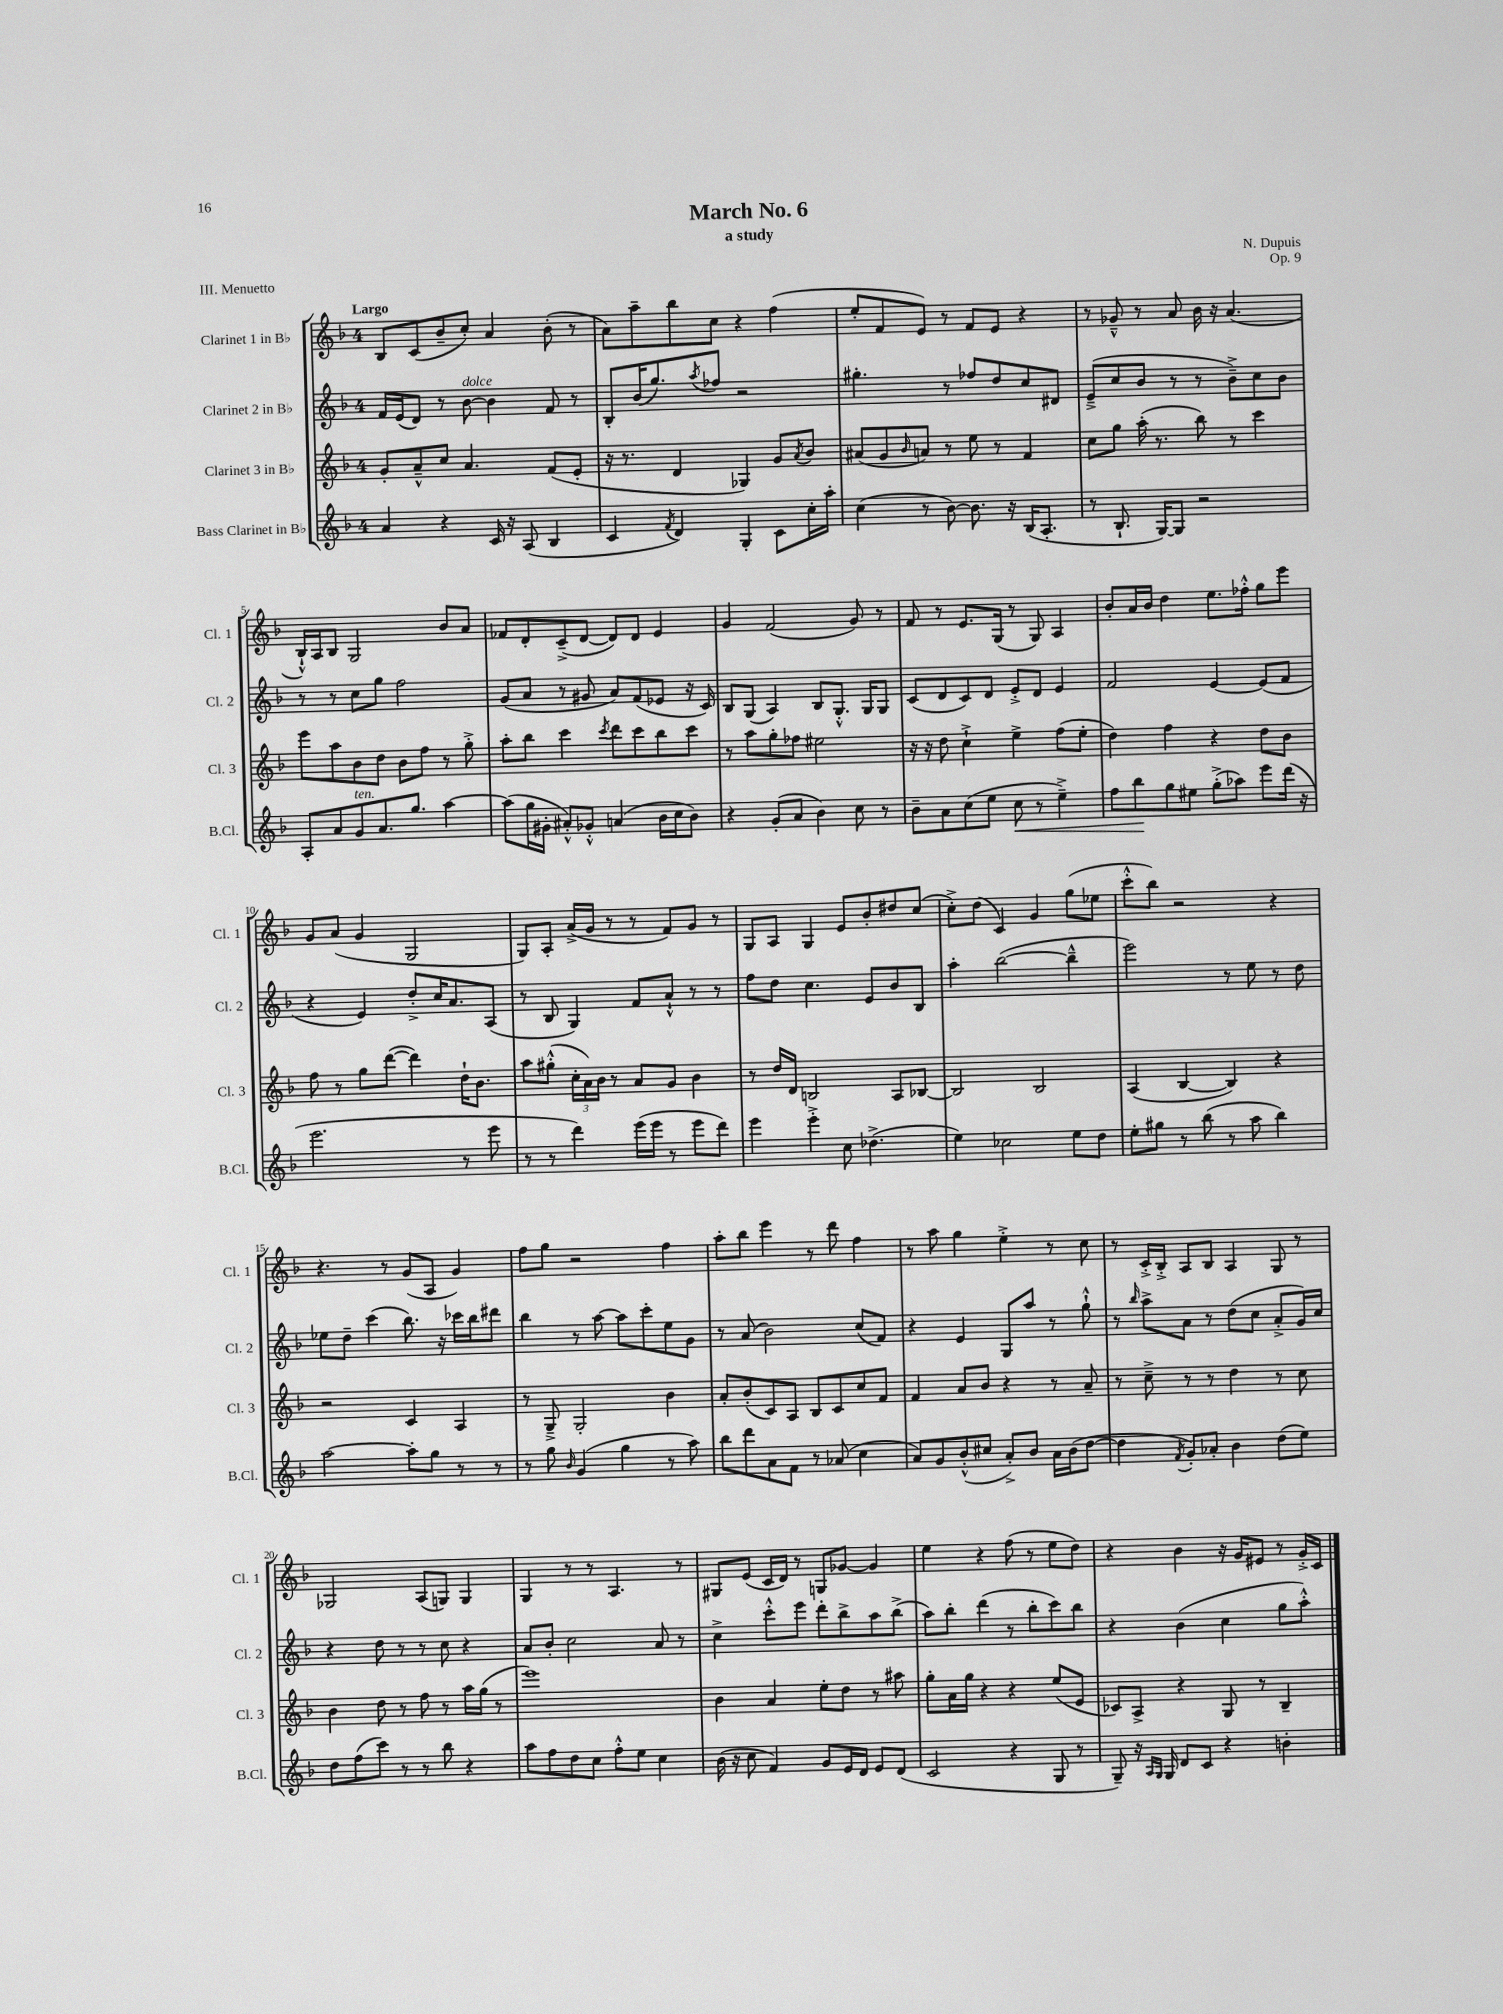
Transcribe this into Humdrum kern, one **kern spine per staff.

**kern	**kern	**kern	**kern
*staff4	*staff3	*staff2	*staff1
*clefG2	*clefG2	*clefG2	*clefG2
*k[b-]	*k[b-]	*k[b-]	*k[b-]
*M4/4	*M4/4	*M4/4	*M4/4
4a	8g'	16f	8B-
.	.	(16e	.
.	8a~^^	8d)	(8c
4r	8cc	8r	8b-~
.	4.a	[8b-	8cc')
16c	.	4b-]	4a
16r	.	.	.
(8A	.	.	.
4B-	(8f	8f	(8b-'
.	8e'	8r	8r
=	=	=	=
4c	16r	8B-'	8a)
.	8.r	.	.
.	.	(16b-	8aa~
.	.	8.gg)	.
8qf	.	.	.
4d)	4d	.	8bb-
.	.	8qaa	.
.	.	8ff-	8cc
4G'	4G-)	2r	4r
8c	8g	.	(4ff
.	8qa	.	.
16cc'	8b-	.	.
16aa'	.	.	.
=	=	=	=
(4cc	(8a#	4.gg#'	8ee'
.	8g	.	8f
.	16qqb-	.	.
8r	8a)	.	8e)
[8b-)	8r	8r	8r
8.b-]	8ee	8ff-	8f
.	8r	8dd	8e
16r	.	.	.
(16B-	4f	8cc	4r
8.A'	.	.	.
.	.	8d#	.
=	=	=	=
8r	8cc	(8e~^	8r
8.B-`	8gg	8cc	8g-~^^
.	(16aa'	8b-	8r
[16G)	8.r	.	.
8G]	.	8r	8a
2r	8bb-)	8r	16b-
.	.	.	16r
.	8r	8b-~^)	(4.a
.	4ccc	8cc	.
.	.	8b-	.
=	=	=	=
8A'	8eee	8r	16B-`^^)
.	.	.	16A
8a	8aa	8r	8B-
8g	8b-	8cc	2G
8.a	8dd	8gg	.
.	8b-	2ff	.
8.gg	.	.	.
.	8ff	.	.
[4aa	8r	.	8b-
.	8gg'^	.	8a
=	=	=	=
(8aa]	8aa'	(8g	8f-
16gg	8bb-	8a	8d'
16g#'	.	.	.
8a#'^^)	4ccc	8r	(8c~^
8g-'^^	.	8g#	[8d
.	8qccc	.	.
(4a	8ddd	8a)	8d])
.	8ccc	(8f	8d
16b-	8bb-	8e-	4e
16cc	.	.	.
8b-)	8ccc	16r	.
.	.	16c)	.
=	=	=	=
4r	8r	8B-	4g
.	8aa	(8G	.
(8g'	8gg'	4A)	(2f
8a	8ff-	.	.
4b-)	2ee#	8B-	.
.	.	8.G'^^	.
8cc	.	.	8g)
.	.	16G	.
8r	.	8G	8r
=	=	=	=
8b-~	16r	(8c	8f
.	16r	.	.
8a	8dd	8d	8r
(8cc	4cc`^	8c)	8.e
8ee	.	8d	.
.	.	.	(16G
8cc	4ee^	8e'^	8r
8r	.	8d	8G)
4ee~^)	(8ff	4e	4A
.	8ee'	.	.
=	=	=	=
8ff	4dd)	2f	8b-'
8bb-	.	.	16a
.	.	.	16b-
8gg	4ff	.	4dd
8ee#	.	.	.
(8gg'^	4r	[4e	8.ee
8aa-)	.	.	.
.	.	.	16ff-'^^
8eee	8dd	(8e]	8gg
(16ddd	8b-	8f	8eee
16r	.	.	.
=	=	=	=
2.eee	8ff	4r	8g
.	8r	.	(8a
.	8gg	4e)	4g
.	([8ddd	.	.
.	4ddd])	8dd'^	2G
.	.	16cc	.
.	.	8.a	.
8r	16dd`	.	.
.	8.b-	.	.
8eee	.	(8A	.
=	=	=	=
8r	8aa	8r	8G)
8r	(8gg#'^^	8B-	8A'
4ddd)	24cc'	4G)	(16a^
.	24a)	.	.
.	.	.	16g
.	24b-	.	.
.	8r	.	8r
(16eee	8a	8f	8r
16eee	.	.	.
8r	8g	8a`^^	8f)
8eee	4b-	8r	8g
8ddd)	.	8r	8r
=	=	=	=
4eee	8r	8ff	8G
.	16dd	8dd	8A
.	16d	.	.
4eee'^	2B	4.cc	4G
8cc	.	.	8e
(4.dd-^	.	8e	8b-'
.	8A	8b-	8dd#
.	[8B-	8B-	(8cc
=	=	=	=
4ee)	2B-]	4aa'	8cc'^)
.	.	.	(8dd
2cc-	.	([2bb-	4c)
.	2B-	.	4g
8ee	.	4bb-~^^]	(8gg
8dd	.	.	8ee-
=	=	=	=
8ee'	(4A	2eee)	8ccc'^^
8gg#	.	.	8bb-)
8r	[4B-	.	2r
(8bb-	.	.	.
8r	4B-])	8r	.
8aa	.	8ee	.
4bb-)	4r	8r	4r
.	.	8dd	.
=	=	=	=
[2aa	2r	8ee-	4.r
.	.	8dd~	.
.	.	(4ccc	.
.	.	.	8r
8aa']	4c	8.bb-)	(8g
8gg	.	.	8A
.	.	16r	.
8r	4A	16ccc-	4g)
.	.	16bb-	.
8r	.	8ddd#	.
=	=	=	=
8r	8r	4bb-	8ff
8gg	8G~^	.	8gg
16qqb-	.	.	.
(4g	2G'	8r	2r
.	.	[8aa	.
4gg	.	8aa]	.
.	.	8ccc'	.
8r	4b-	8ee	4ff
8aa)	.	8g	.
=	=	=	=
8bb-	8a'	8r	8aa'
8ddd	(8b-'	(8a	8bb-
8a	8c)	2b-)	4eee
8f	8A	.	.
8r	8B-	.	8r
(8a-	8c	.	8ddd
4cc	8cc	(8cc	4ff
.	8f	8f)	.
=	=	=	=
8a)	4f	4r	8r
8g	.	.	8aa
(8b-'^^	8a	4e	4gg
8cc#	8b-	.	.
8a'^)	4r	8G	4ee'^
8b-	.	8aa	.
16a	8r	8r	8r
(16b-	.	.	.
[8dd	8a~	8gg`^^	8cc
=	=	=	=
4dd]	8r	8r	8r
.	.	16qqbb-	.
.	8cc~^	8aa^	16c'^
.	.	.	16B-'^
8qf	.	.	.
8g')	8r	8a	8A
8a-'	8r	8r	8B-
4b-	4dd	(8dd	4A
.	.	8cc	.
(8dd	8r	8a'^	8G
8ee)	8cc	16g)	8r
.	.	16cc	.
=	=	=	=
8dd	4b-	4r	2G-
(8ff	.	.	.
8ccc)	8dd	8dd	.
8r	8r	8r	.
8r	8ff	8r	(8A
8bb-	8r	8cc	8G)
4r	16aa	4r	4G
.	(16gg	.	.
.	8r	.	.
=	=	=	=
8aa	1eee)	8a	4G
8ff	.	8b-'	.
8dd	.	2cc	8r
8cc	.	.	8r
8ff'^^	.	.	4.A
8ee	.	.	.
4cc	.	8a	.
.	.	8r	8r
=	=	=	=
(16b-	4b-	4cc^	8G#
16r	.	.	.
8cc	.	.	(8e
4f)	4a	8ccc'^^	16c
.	.	.	16d)
.	.	8eee	8r
8g	8ee'	8ddd'	8G
16e	8dd	8bb-^	[8g-
16d	.	.	.
8e	8r	8aa	4g-]
(8d	8aa#	(8bb-^	.
=	=	=	=
2c	8gg'	8aa)	4ee
.	16a	8bb-'	.
.	16gg	.	.
.	4r	(4ddd	4r
4r	4r	8r	(8ff
.	.	8bb-'	8r
8G	(8ee	8ccc)	8ee
8r	8e	8bb-	8dd)
=	=	=	=
8G~)	8c-)	4r	4r
16r	8A^	.	.
16qqA	.	.	.
16qqG	.	.	.
16G	.	.	.
8d	4r	(4b-	4b-
8c	.	.	.
4r	8G	4cc	16r
.	.	.	16g
.	8r	.	8e#
4b'	4B-~	8gg	8r
.	.	8aa'^^)	16g'^
.	.	.	16c
==	==	==	==
*-	*-	*-	*-
